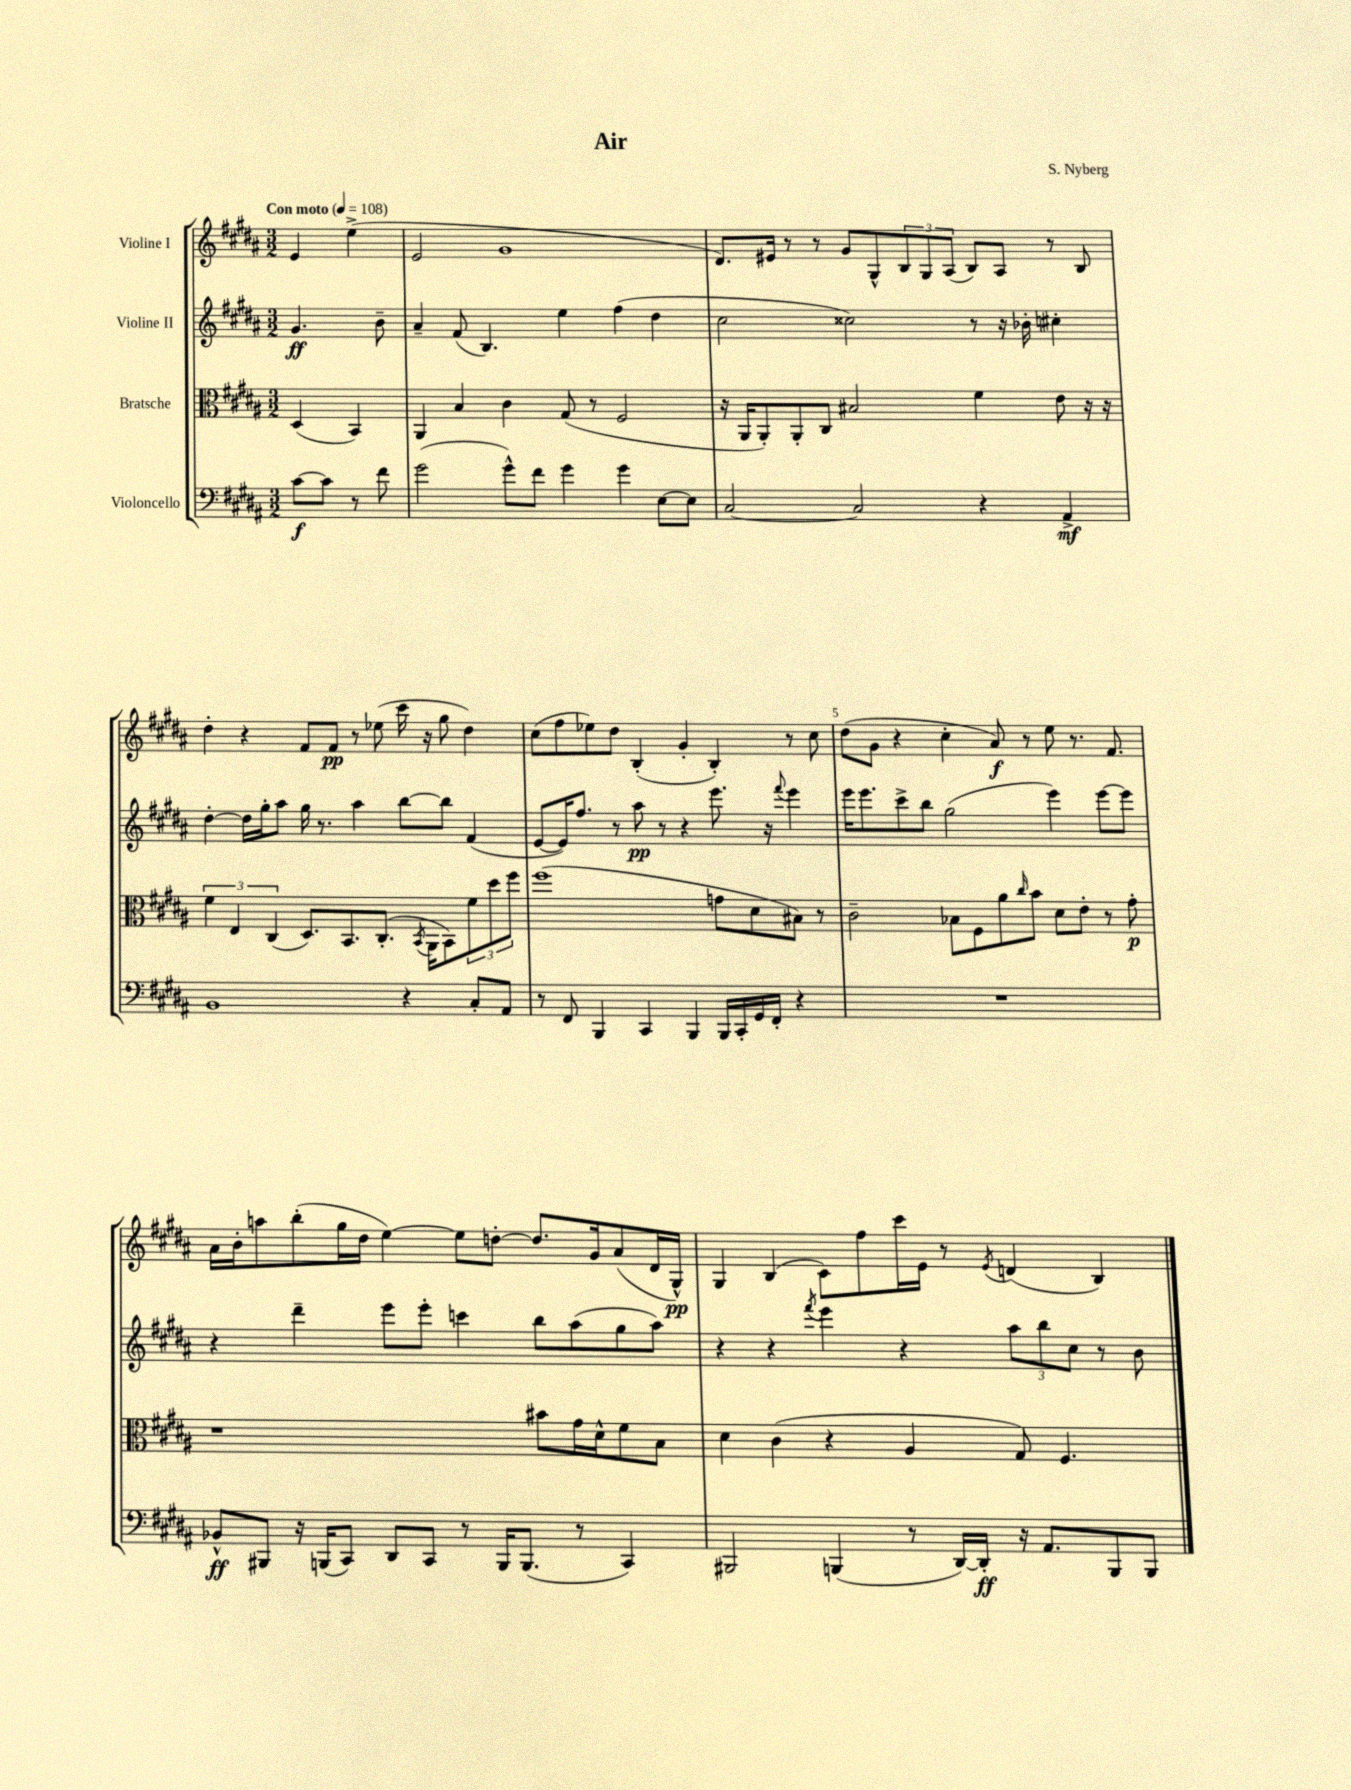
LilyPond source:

\header { title = "Air" composer = "S. Nyberg" }
<<
\new StaffGroup <<
\new Staff = "s0" \with { instrumentName = "Violine I" } {
    \clef treble \key b \major \numericTimeSignature \time 3/2 \partial 2 \tempo "Con moto" 4 = 108
    e'4 e''4->( |
    e'2 gis'1 |
    dis'8.) eis'16 r8 r8 gis'8 gis8-^ \tuplet 3/2 { b8 gis8 ais8( } b8) ais8 r8 b8 |
    dis''4-. r4 fis'8 fis'8\pp r8 ees''8( cis'''16 r16 gis''8 dis''4) |
    cis''8( fis''8 ees''8) dis''8 b4-.( gis'4-. b4-.) r8 cis''8 |
    dis''8( gis'8 r4 cis''4-. ais'8\f) r8 e''8 r8. fis'8. |
    ais'16 b'16-. a''8 b''8-.( gis''16 dis''16 e''4~) e''8 d''8~-. d''8. gis'16 ais'8( dis'16 gis16-^\pp) |
    gis4 b4( cis'8) fis''8 cis'''16 e'16 r8 \acciaccatura { e'8 } d'4( b4) \bar "|." |
}
\new Staff = "s1" \with { instrumentName = "Violine II" } {
    \clef treble \key b \major \numericTimeSignature \time 3/2 \partial 2
    gis'4.\ff b'8-- |
    ais'4-- fis'8( b4.) e''4 fis''4( dis''4 |
    cis''2 cisis''2) r8 r16 bes'16-. cis''4-. |
    dis''4~-. dis''16 gis''16-. ais''8 gis''16 r8. ais''4 b''8~ b''8 fis'4( |
    e'8~ e'16) fis''8. r8 ais''8\pp r8 r4 e'''8. r16 \appoggiatura { fis'''8 } e'''4 |
    e'''16 e'''8. cis'''8-> b''8 gis''2( e'''4) e'''8~ e'''8 |
    r4 dis'''4-- e'''8 e'''8-. c'''4 b''8 ais''8( gis''8 ais''8) |
    r4 r4 \acciaccatura { fis'''8 } e'''4 r4 \tuplet 3/2 { ais''8 b''8 cis''8 } r8 b'8 \bar "|." |
}
\new Staff = "s2" \with { instrumentName = "Bratsche" } {
    \clef alto \key b \major \numericTimeSignature \time 3/2 \partial 2
    dis4( b,4) |
    ais,4 b4 cis'4 gis8( r8 fis2 |
    r16 ais,16 ais,8-.) ais,8-. cis8 bis2 fis'4 e'8 r16 r16 |
    \tuplet 3/2 { fis'4 e4 cis4( } dis8.) b,8. cis8.-.( \acciaccatura { b,8 } ais,16 b,8) \tuplet 3/2 { fis'8 dis''8 fis''8 } |
    fis''1( g'8 dis'8 bis8) r8 |
    cis'2-- bes8 fis8 ais'8 \grace { cis''16 } b'8 dis'8 e'8-. r8 gis'8-.\p |
    r1 bis'8 gis'16 dis'16-^ fis'8 b8 |
    dis'4 cis'4( r4 ais4 gis8) fis4. \bar "|." |
}
\new Staff = "s3" \with { instrumentName = "Violoncello" } {
    \clef bass \key b \major \numericTimeSignature \time 3/2 \partial 2
    cis'8~\f cis'8 r8 fis'8 |
    gis'2( gis'8-^) fis'8 gis'4 gis'4 e8~ e8 |
    cis2~ cis2 r4 ais,4->\mf |
    b,1 r4 cis8-. ais,8 |
    r8 fis,8 b,,4 cis,4 b,,4 b,,16 cis,16-. gis,16 fis,16-. r4 |
    R1. |
    bes,8-^\ff bis,,8 r16 b,,16( cis,8) dis,8 cis,8 r8 b,,16 b,,8.( r8 cis,4) |
    bis,,2 b,,4( r8 dis,16~) dis,16-.\ff r16 ais,8. b,,8 b,,8 \bar "|." |
}
>>
>>
\layout { \context { \Score \override BarNumber.break-visibility = ##(#f #t #t) barNumberVisibility = #(every-nth-bar-number-visible 5) } }
